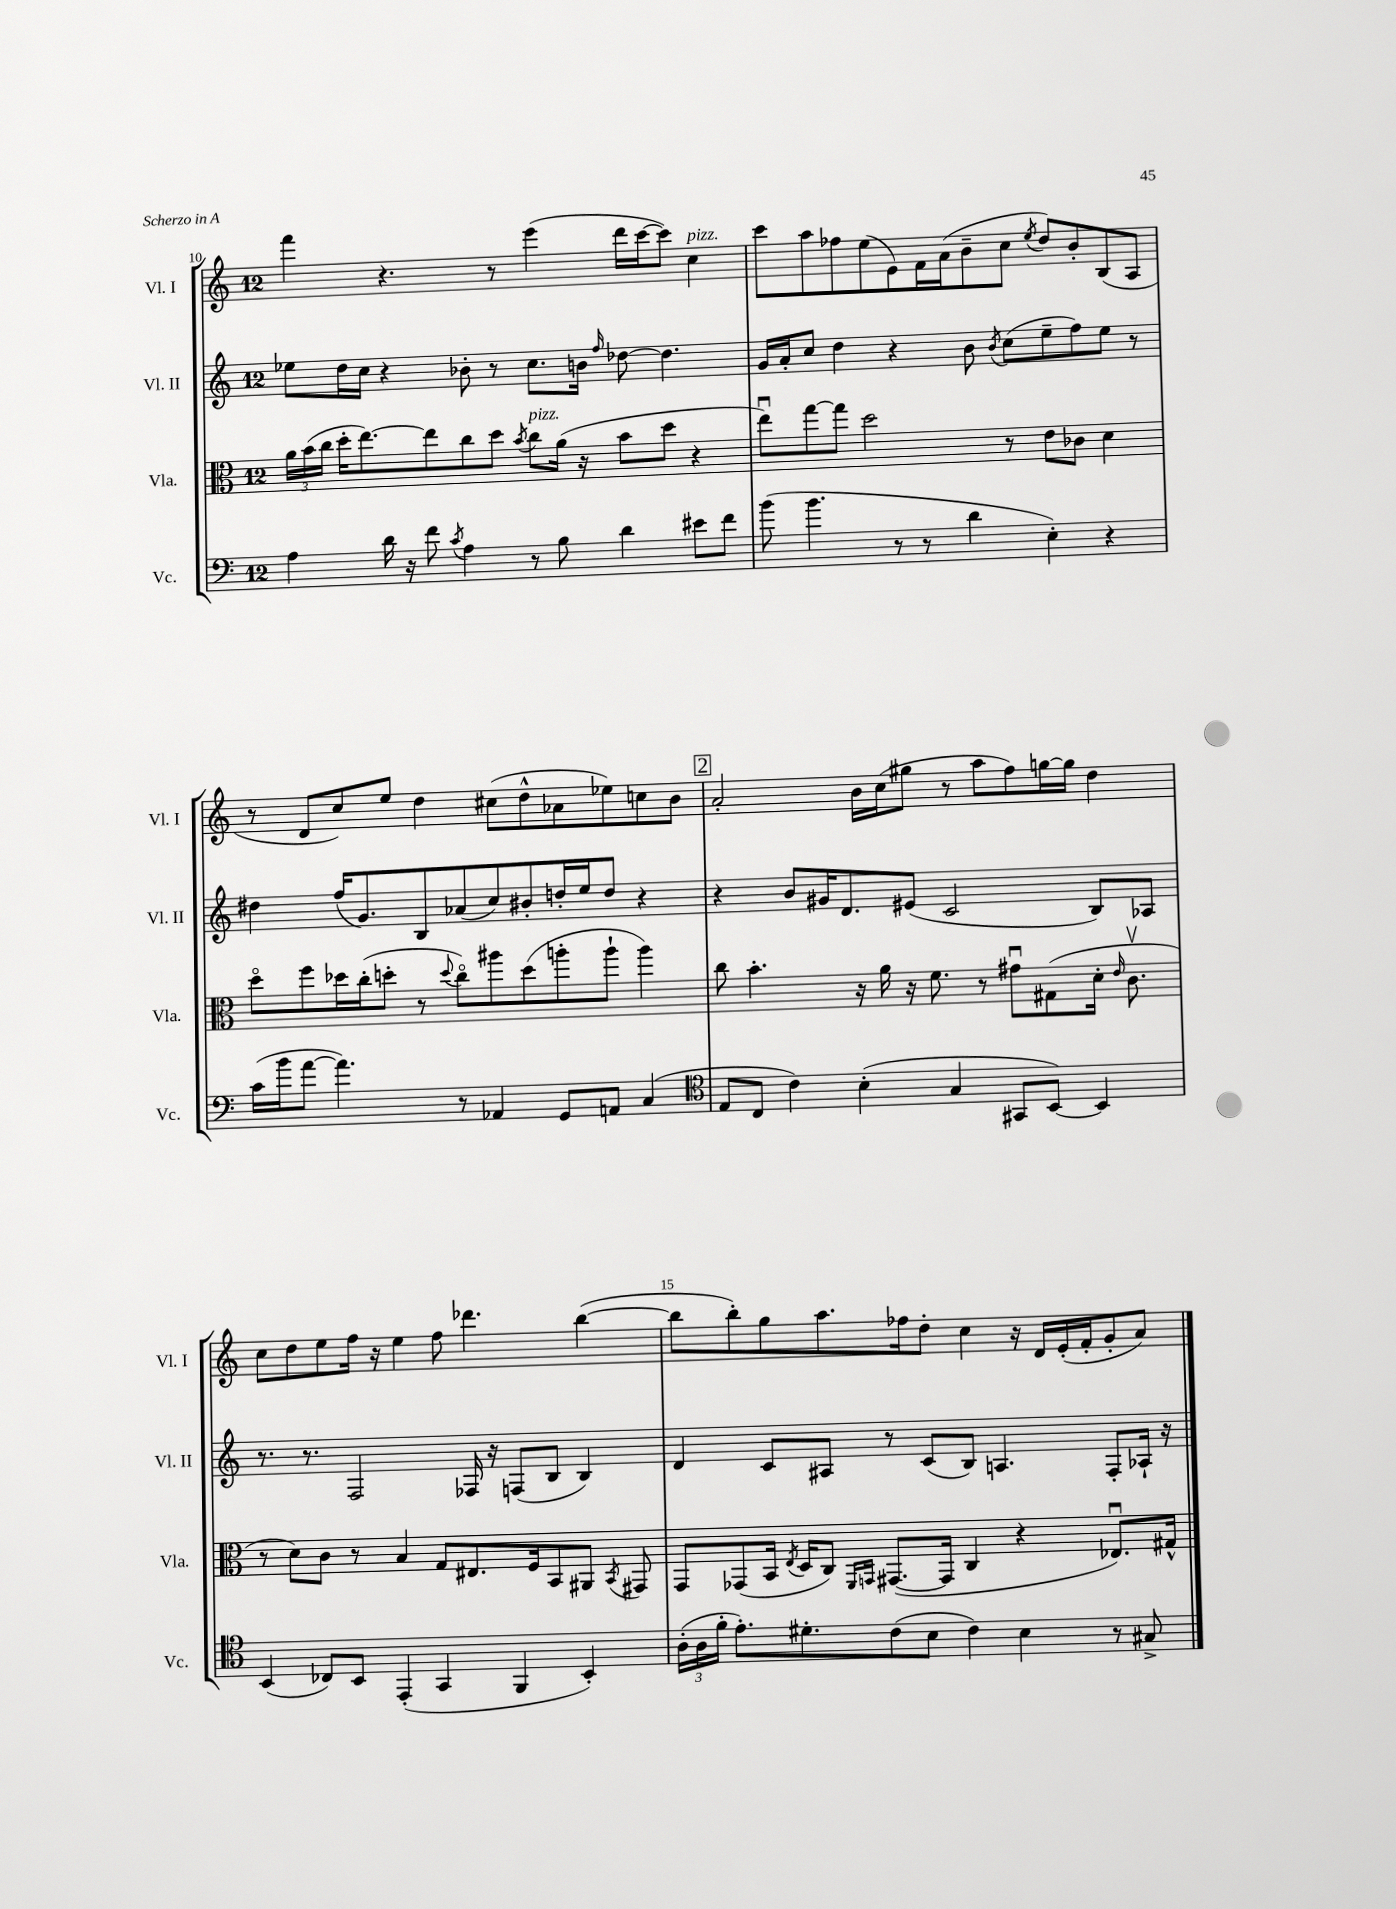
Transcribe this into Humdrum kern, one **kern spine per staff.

**kern	**kern	**kern	**kern
*staff4	*staff3	*staff2	*staff1
*clefF4	*clefC3	*clefG2	*clefG2
*k[]	*k[]	*k[]	*k[]
*M12/8	*M12/8	*M12/8	*M12/8
4A\	24a\LL	8ee-\L	4fff\
.	(24b\	.	.
.	24cc\JJ	.	.
.	16dd'\LK	16dd\L	.
.	[8.ee\)	16cc\JJ	.
16d\	.	4r	4.r
16r	.	.	.
8f\	8ee\]	.	.
8qc/	.	.	.
4A\	8cc\	8b-'\	.
.	8dd\J	8r	8r
.	8qb/	.	.
8r	8cc\L	8.cc\L	(4eee\
8B\	(16a\Jk	.	.
.	16r	16b\Jk	.
.	.	16qqff/	.
4d\	8b\L	[8dd-\	16ddd\LL
.	.	.	[16ccc\J
.	8dd\J	4.dd-\]	8ccc\]J)
8e#\L	4r	.	4cc\
8f\J	.	.	.
=	=	=	=
(8b\	8eeu\L)	16g/LL	8ccc\L
.	.	16a'/J	.
4.b\	[8gg\	8cc/J	8aa\
.	8gg\]J	4dd\	8ff-\
.	2dd\	.	(8ee\
8r	.	4r	8e\)
8r	.	.	16f\L
.	.	.	(16a\J
4d\	.	8b\	8b~\
.	.	8qb/	.
.	8r	(8cc\L	8cc\J
.	.	.	8qee/
4E'\)	8e\L	8ee~\	8dd/L)
.	8c-\J	8ff\)	8b'/
4r	4d\	8ee\J	(8B/
.	.	8r	8A/J
=	=	=	=
(16c\LL	8ddo\L	4dd#\	8r
16b\J	.	.	.
[8a\J	8ff\	.	8d/L
4.a\])	16dd-\L	(16ff/LK	8cc/)
.	(16cc'\J	8.g/)	.
.	8dd'\J	.	8ee/J
.	8r	8B/	4dd\
.	8qqdd/	.	.
8r	8cco\L)	(8a-/	.
4AA-/	8aa#\	8cc/)	(8cc#\L
.	(8dd\	8b#'/	8dd^^\
8GG/L	8aa'\	16dd'/L	8a-\
.	.	16ee/J	.
8AA/J	8aa`\J	8dd/J	8ee-\)
(4C/	4aa\)	4r	8cc\
.	.	.	8b\J
=	=	=	=
*clefC4	*	*	*
8E/L	8cc\	4r	2a'/
8C/J	4.b'\	.	.
4c\)	.	8b/L	.
.	.	16g#/K	.
.	.	8.d/	.
(4B'\	16r	.	16b\LL
.	16a\	.	(16cc\J
.	16r	(8e#/J	8gg#\J
.	8.f\	.	.
4G/	.	2c/	8r
.	8r	.	8aa\L
8GG#/L	8g#u\L	.	8ff\)
[8BB/J)	(8G#\	.	[16gg\L
.	.	.	16gg\]JJ
4BB/]	16d'\Jk	8B/L)	4dd\
.	16qqe/	.	.
.	8.cv\	.	.
.	.	8A-/J	.
=	=	=	=
(4BB/	8r	8.r	8cc\L
.	8d\L)	.	8dd\
.	.	8.r	.
8C-/L)	8c\J	.	8ee\
8BB/J	8r	2F/	16ff\Jk
.	.	.	16r
(4EE'/	4B/	.	4ee\
4GG/	8G/L	.	8ff\
.	8.E#/	16F-/	4.ddd-\
.	.	16r	.
4FF/	.	(8F/L	.
.	16F/k	.	.
.	8BB/	8B/J	.
4BB'/)	8AA#/J	4B/)	([4bb\
.	8qBB/	.	.
.	8GG#/	.	.
=	=	=	=
(24A'\LL	8GG/L	4d/	8bb\]L
24A\	.	.	.
24f'\JJ	.	.	.
8.e'\L)	(8GG-/	.	8bb'\)
.	16BB/Jk	8c/L	8gg\
.	8qE/	.	.
8.d#'\	16D/LK	.	.
.	8C/J)	8A#/J	8.aa\
.	16qqFF/LL	.	.
.	16qqGG/JJ	.	.
(8c\	([8.GG#/L	8r	.
.	.	.	16ff-\k
8B\J	.	(8c/L	8dd'\J
.	16GG#/]Jk	.	.
4c\)	4C/	8B/J)	4cc\
.	.	4.A/	.
4B\	4r	.	16r
.	.	.	16d/LL
.	.	.	(16e'/
.	.	.	16f'/J
8r	8.E-u/L)	8F'/L	8g'/
8G#^/	.	16A-`/Jk	8a/J)
.	16G#^^/Jk	16r	.
==	==	==	==
*-	*-	*-	*-
